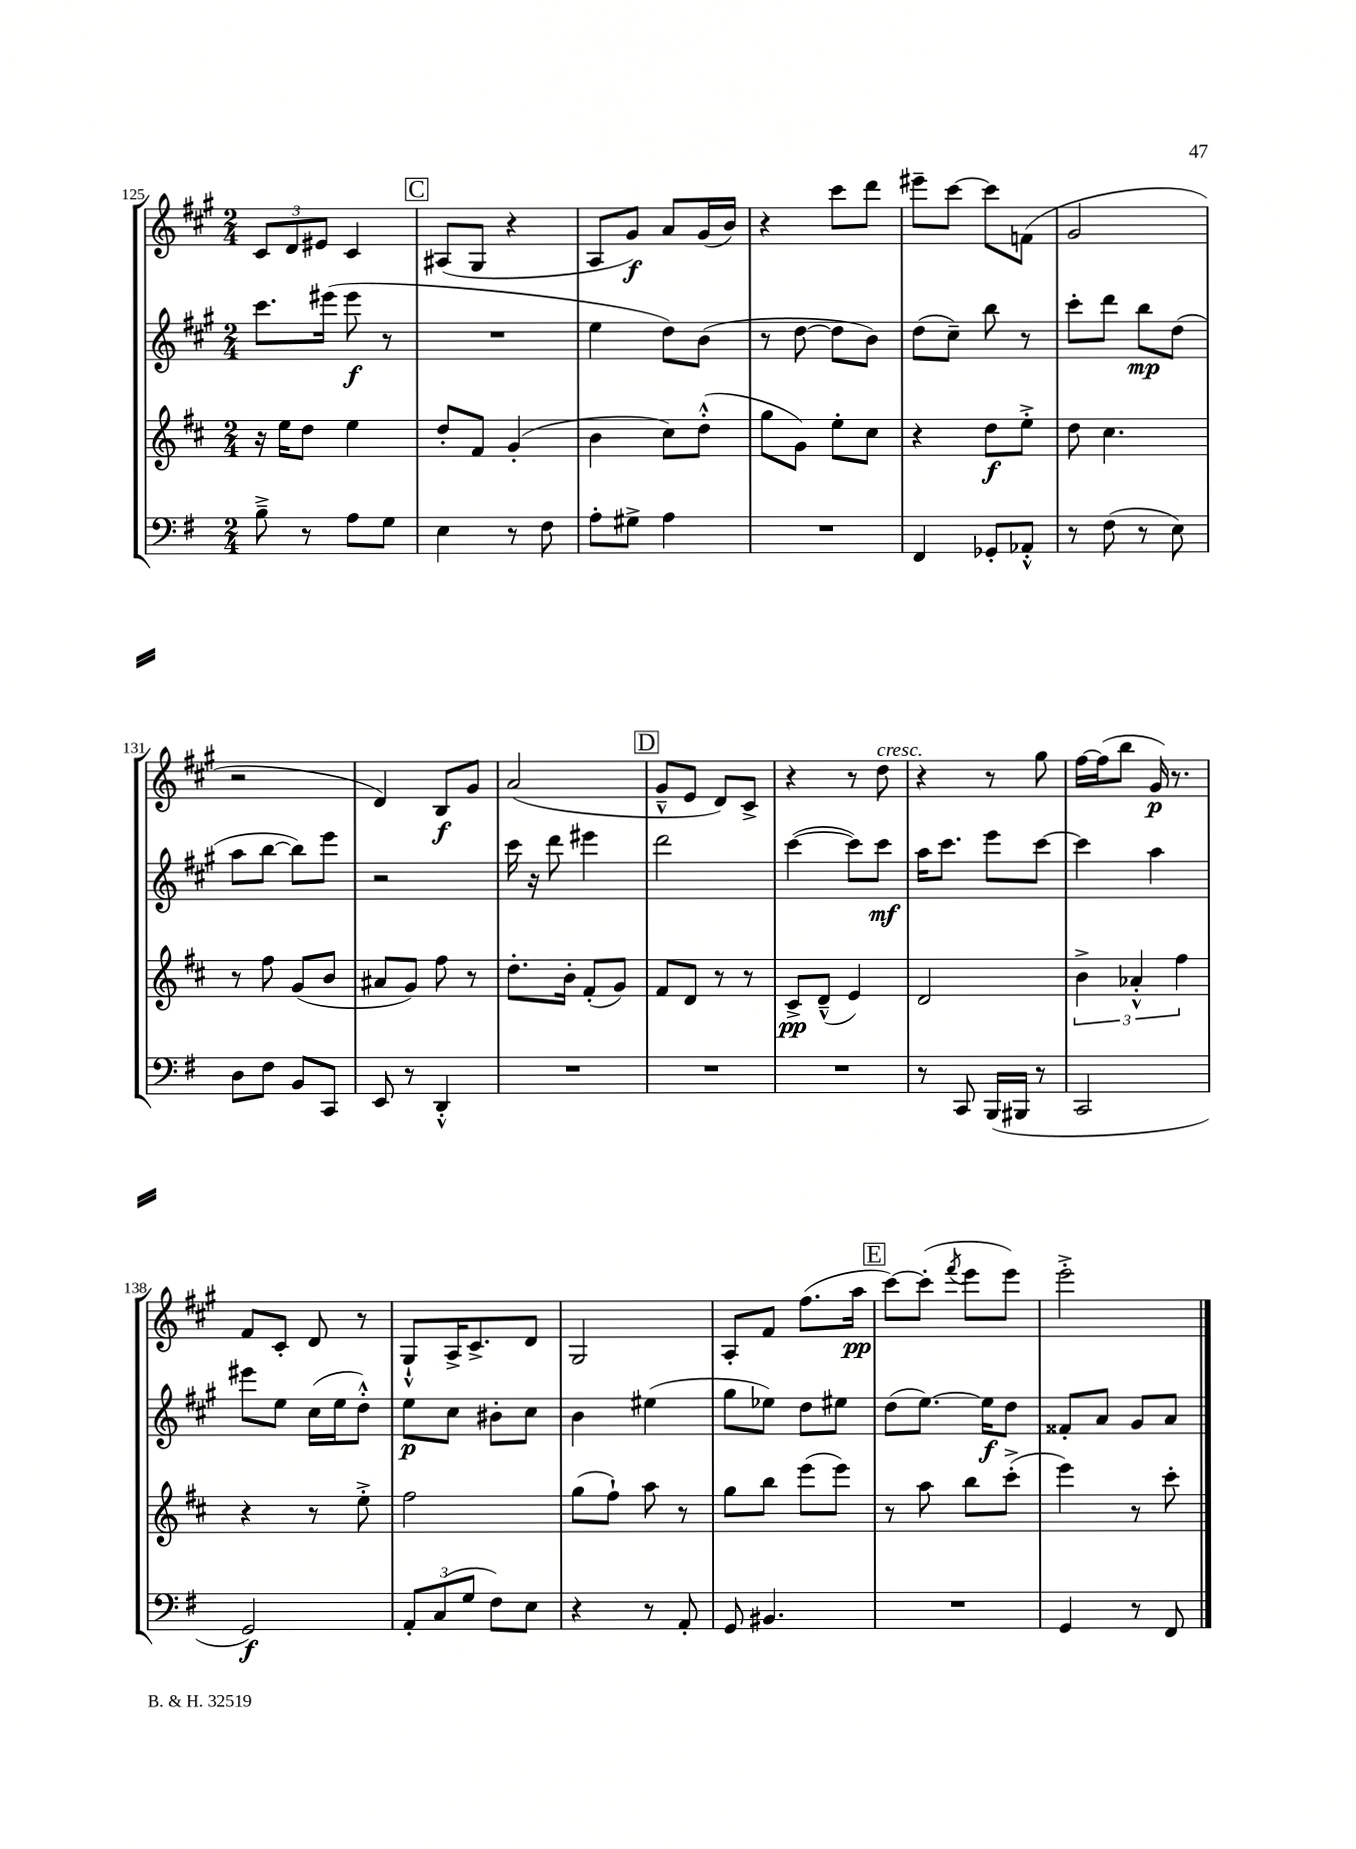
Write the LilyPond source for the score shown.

<<
\new StaffGroup <<
\new Staff = "s0" {
    \clef treble \key a \major \numericTimeSignature \time 2/4
    \tuplet 3/2 { cis'8 d'8 eis'8 } cis'4 |
    \mark \markup { \box "C" } ais8( gis8 r4 |
    a8 gis'8\f) a'8 gis'16( b'16) |
    r4 cis'''8 d'''8 |
    eis'''8-- cis'''8~ cis'''8 f'8( |
    gis'2 |
    r2 |
    d'4) b8\f gis'8 |
    a'2( |
    \mark \markup { \box "D" } gis'8---^ e'8 d'8) cis'8-> |
    r4 r8 d''8^\markup { \italic "cresc." } |
    r4 r8 gis''8 |
    fis''16~ fis''16( b''8 gis'16\p) r8. |
    fis'8 cis'8-. d'8 r8 |
    gis8-!-^ a16-> cis'8.-> d'8 |
    gis2 |
    a8-. fis'8 fis''8.( a''16\pp |
    \mark \markup { \box "E" } cis'''8~) cis'''8-.( \acciaccatura { fis'''8 } e'''8 e'''8) |
    e'''2-.-> \bar "|." |
}
\new Staff = "s1" {
    \clef treble \key a \major \numericTimeSignature \time 2/4
    cis'''8. eis'''16( eis'''8\f r8 |
    \mark \markup { \box "C" } R2 |
    e''4 d''8) b'8( |
    r8 d''8~ d''8 b'8) |
    d''8( cis''8--) b''8 r8 |
    cis'''8-. d'''8 b''8\mp d''8( |
    a''8 b''8~ b''8) e'''8 |
    r2 |
    cis'''16 r16 d'''8 eis'''4 |
    \mark \markup { \box "D" } d'''2 |
    cis'''4~( cis'''8) cis'''8\mf |
    a''16 cis'''8. e'''8 cis'''8~ |
    cis'''4 a''4 |
    eis'''8 e''8 cis''16( e''16 d''8-.-^) |
    e''8\p cis''8 bis'8-. cis''8 |
    b'4 eis''4( |
    gis''8 ees''8) d''8 eis''8 |
    \mark \markup { \box "E" } d''8( e''8.~) e''16\f d''8 |
    fisis'8-. a'8 gis'8 a'8 \bar "|." |
}
\new Staff = "s2" {
    \clef treble \key d \major \numericTimeSignature \time 2/4
    r16 e''16 d''8 e''4 |
    \mark \markup { \box "C" } d''8-. fis'8 g'4-.( |
    b'4 cis''8) d''8-.-^( |
    g''8 g'8) e''8-. cis''8 |
    r4 d''8\f e''8-.-> |
    d''8 cis''4. |
    r8 fis''8 g'8( b'8 |
    ais'8 g'8) fis''8 r8 |
    d''8.-. b'16-. fis'8-.( g'8) |
    \mark \markup { \box "D" } fis'8 d'8 r8 r8 |
    cis'8->\pp d'8---^( e'4) |
    d'2 |
    \tuplet 3/2 { b'4-> aes'4-.-^ fis''4 } |
    r4 r8 e''8-.-> |
    fis''2 |
    g''8( fis''8-!) a''8 r8 |
    g''8 b''8 e'''8( e'''8) |
    \mark \markup { \box "E" } r8 a''8 b''8 cis'''8-.->( |
    e'''4) r8 cis'''8-. \bar "|." |
}
\new Staff = "s3" {
    \clef bass \key g \major \numericTimeSignature \time 2/4
    b8---> r8 a8 g8 |
    \mark \markup { \box "C" } e4 r8 fis8 |
    a8-. gis8-> a4 |
    R2 |
    fis,4 ges,8-. aes,8-.-^ |
    r8 fis8( r8 e8) |
    d8 fis8 b,8 c,8 |
    e,8 r8 d,4-.-^ |
    R2 |
    \mark \markup { \box "D" } R2 |
    R2 |
    r8 c,8 b,,16( bis,,16 r8 |
    c,2 |
    g,2\f) |
    \tuplet 3/2 { a,8-. c8( g8 } fis8) e8 |
    r4 r8 a,8-. |
    g,8 bis,4. |
    \mark \markup { \box "E" } R2 |
    g,4 r8 fis,8 \bar "|." |
}
>>
>>
\layout { \context { \Score currentBarNumber = #125 } }
